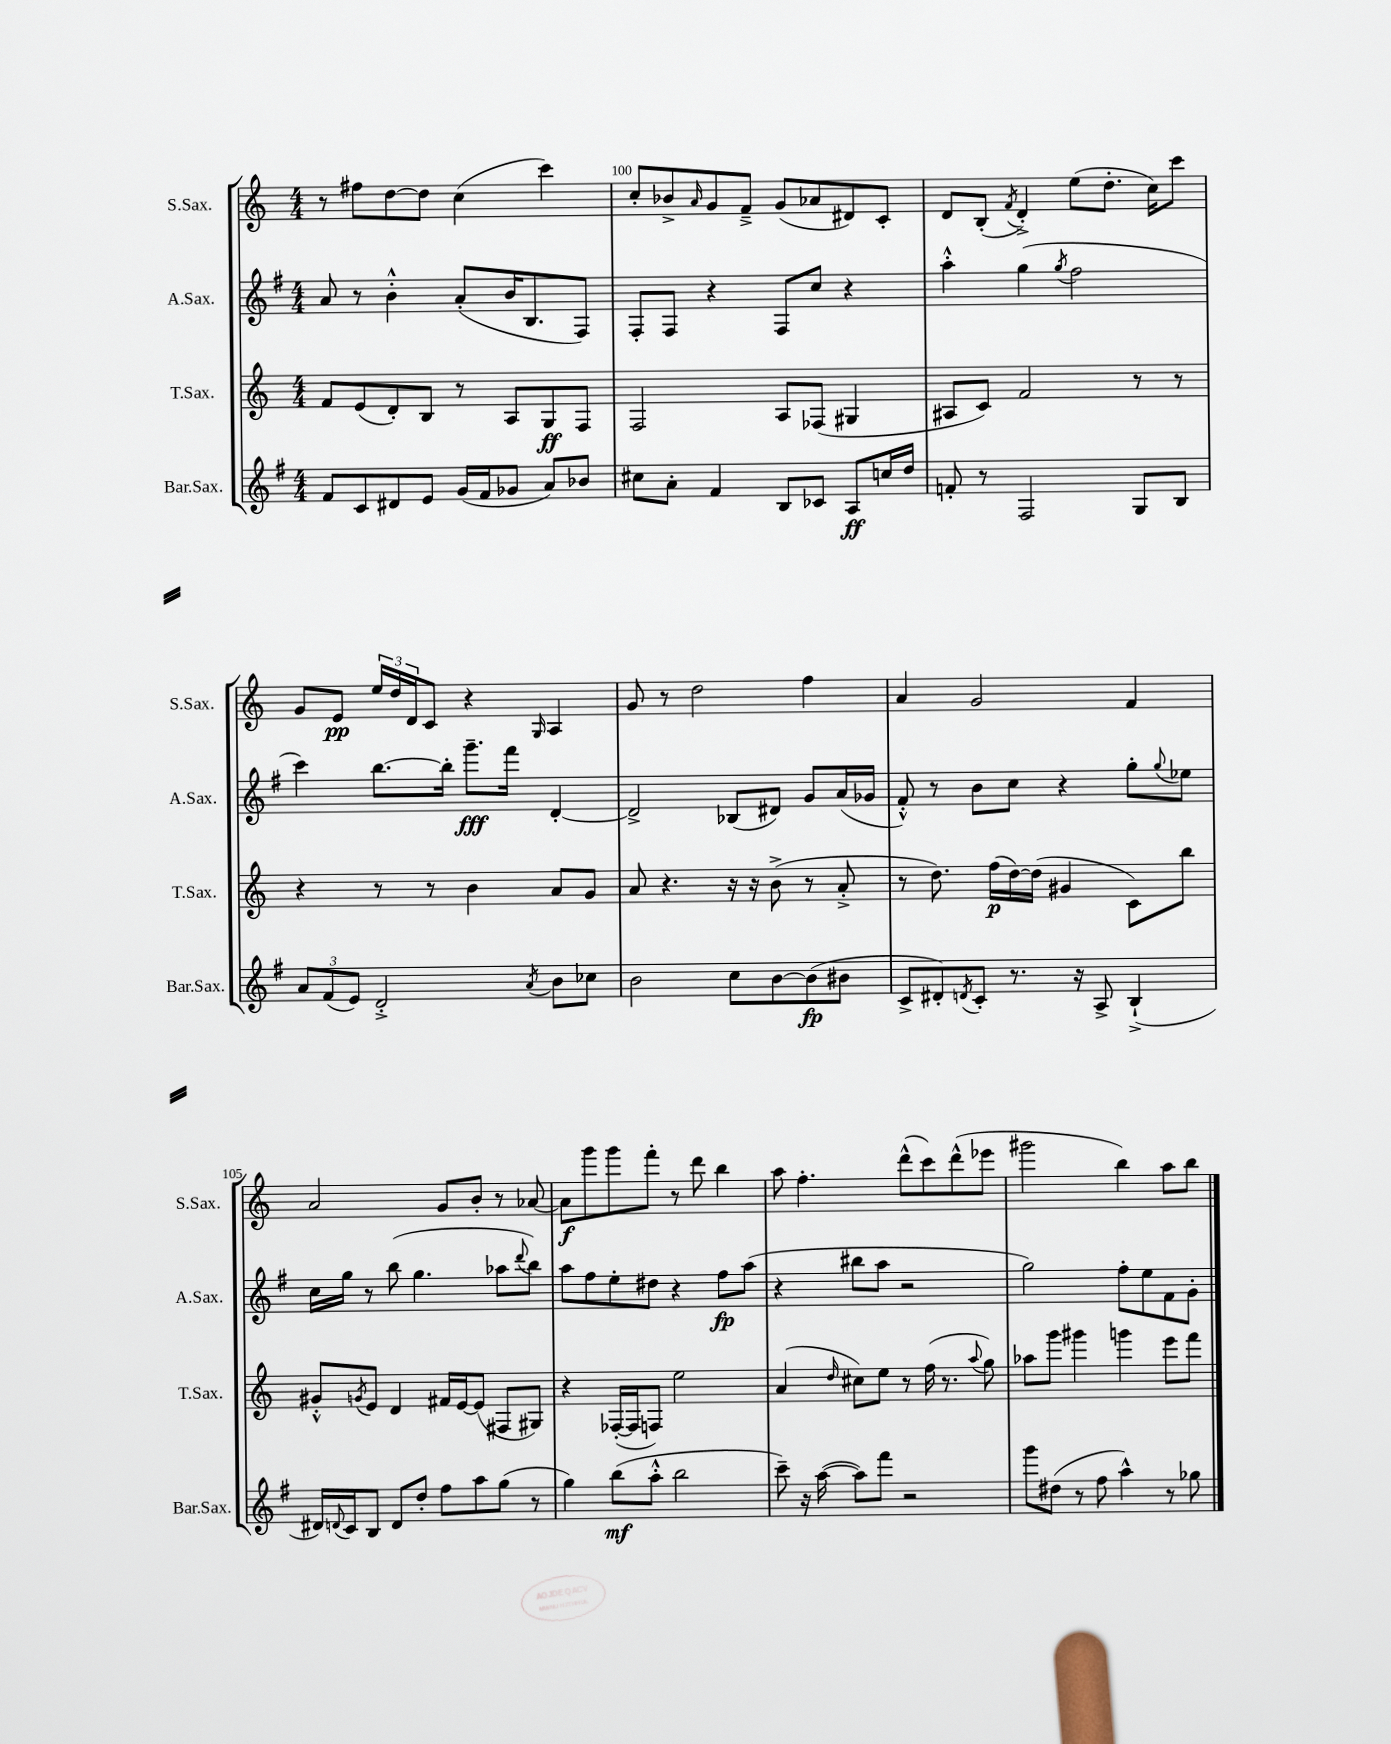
<<
\new StaffGroup <<
\new Staff = "s0" \with { instrumentName = "S.Sax." shortInstrumentName = "S.Sax." } {
    \clef treble \key c \major \numericTimeSignature \time 4/4
    r8 fis''8 d''8~ d''8 c''4( c'''4) |
    c''8-. bes'8-> \grace { a'16 } g'8 f'8---> g'8( aes'8 dis'8) c'8-. |
    d'8 b8-.( \acciaccatura { f'8 } d'4-.->) e''8( d''8.-. c''16) c'''8 |
    g'8 e'8\pp \tuplet 3/2 { e''16 d''16 d'16 } c'8 r4 \grace { g16 } a4 |
    g'8 r8 d''2 f''4 |
    a'4 g'2 f'4 |
    a'2 g'8 b'8-. r8 aes'8~ |
    aes'8\f g'''8 g'''8 f'''8-. r8 d'''8 b''4 |
    a''8 f''4.-. d'''8-^( c'''8) d'''8-^( ees'''8 |
    gis'''2 b''4) a''8 b''8 \bar "|." |
}
\new Staff = "s1" \with { instrumentName = "A.Sax." shortInstrumentName = "A.Sax." } {
    \clef treble \key g \major \numericTimeSignature \time 4/4
    a'8 r8 b'4-.-^ a'8-.( b'16 b8. fis8) |
    fis8-. fis8 r4 fis8 c''8 r4 |
    a''4-.-^ g''4( \acciaccatura { g''8 } fis''2 |
    c'''4) b''8.~ b''16-. g'''8.--\fff fis'''16 d'4~-. |
    d'2-> bes8( dis'8) g'8 a'16( ges'16 |
    fis'8-.-^) r8 b'8 c''8 r4 g''8-. \appoggiatura { g''8 } ees''8 |
    c''16 g''16 r8 b''8( g''4. aes''8 \appoggiatura { d'''8 } b''8) |
    a''8 fis''8 e''8-. dis''8 r4 fis''8\fp a''8( |
    r4 bis''8 a''8 r2 |
    g''2) fis''8-. e''8 fis'8 g'8-. \bar "|." |
}
\new Staff = "s2" \with { instrumentName = "T.Sax." shortInstrumentName = "T.Sax." } {
    \clef treble \key c \major \numericTimeSignature \time 4/4
    f'8 e'8( d'8-.) b8 r8 a8 g8\ff f8 |
    f2 a8 fes8( gis4 |
    ais8 c'8) f'2 r8 r8 |
    r4 r8 r8 b'4 a'8 g'8 |
    a'8 r4. r16 r16 b'8->( r8 a'8-.-> |
    r8 d''8.) f''16\p( d''16~) d''16( gis'4 c'8) b''8 |
    gis'8-.-^ \acciaccatura { g'8 } e'8 d'4 fis'16 e'16~ e'8( fis8 gis8) |
    r4 fes16~-.( fes16 f8) e''2 |
    a'4( \grace { d''16 } cis''8) e''8 r8 f''16( r8. \appoggiatura { a''8 } g''8) |
    aes''8 g'''8 gis'''4 g'''4 e'''8 f'''8 \bar "|." |
}
\new Staff = "s3" \with { instrumentName = "Bar.Sax." shortInstrumentName = "Bar.Sax." } {
    \clef treble \key g \major \numericTimeSignature \time 4/4
    fis'8 c'8 dis'8 e'8 g'16( fis'16 ges'8 a'8) bes'8 |
    cis''8 a'8-. fis'4 b8 ces'8 a8\ff c''16 d''16 |
    f'8-. r8 fis2 g8 b8 |
    \tuplet 3/2 { a'8 fis'8( e'8) } d'2-.-> \acciaccatura { a'8 } b'8 ces''8 |
    b'2 c''8 b'8~ b'8\fp( bis'8 |
    c'8-> dis'8-.) \acciaccatura { d'8 } c'8-. r8. r16 a8-> b4-!->( |
    dis'16) \appoggiatura { d'8 } c'16 b8 d'8 d''8-. fis''8 a''8 g''8( r8 |
    g''4) b''8\mf( a''8-.-^ b''2 |
    c'''8--) r16 a''16~( a''8) fis'''8 r2 |
    g'''8 dis''8( r8 fis''8 a''4-^) r8 ges''8 \bar "|." |
}
>>
>>
\layout { \context { \Score currentBarNumber = #99 \override BarNumber.break-visibility = ##(#f #t #t) barNumberVisibility = #(every-nth-bar-number-visible 5) } }
